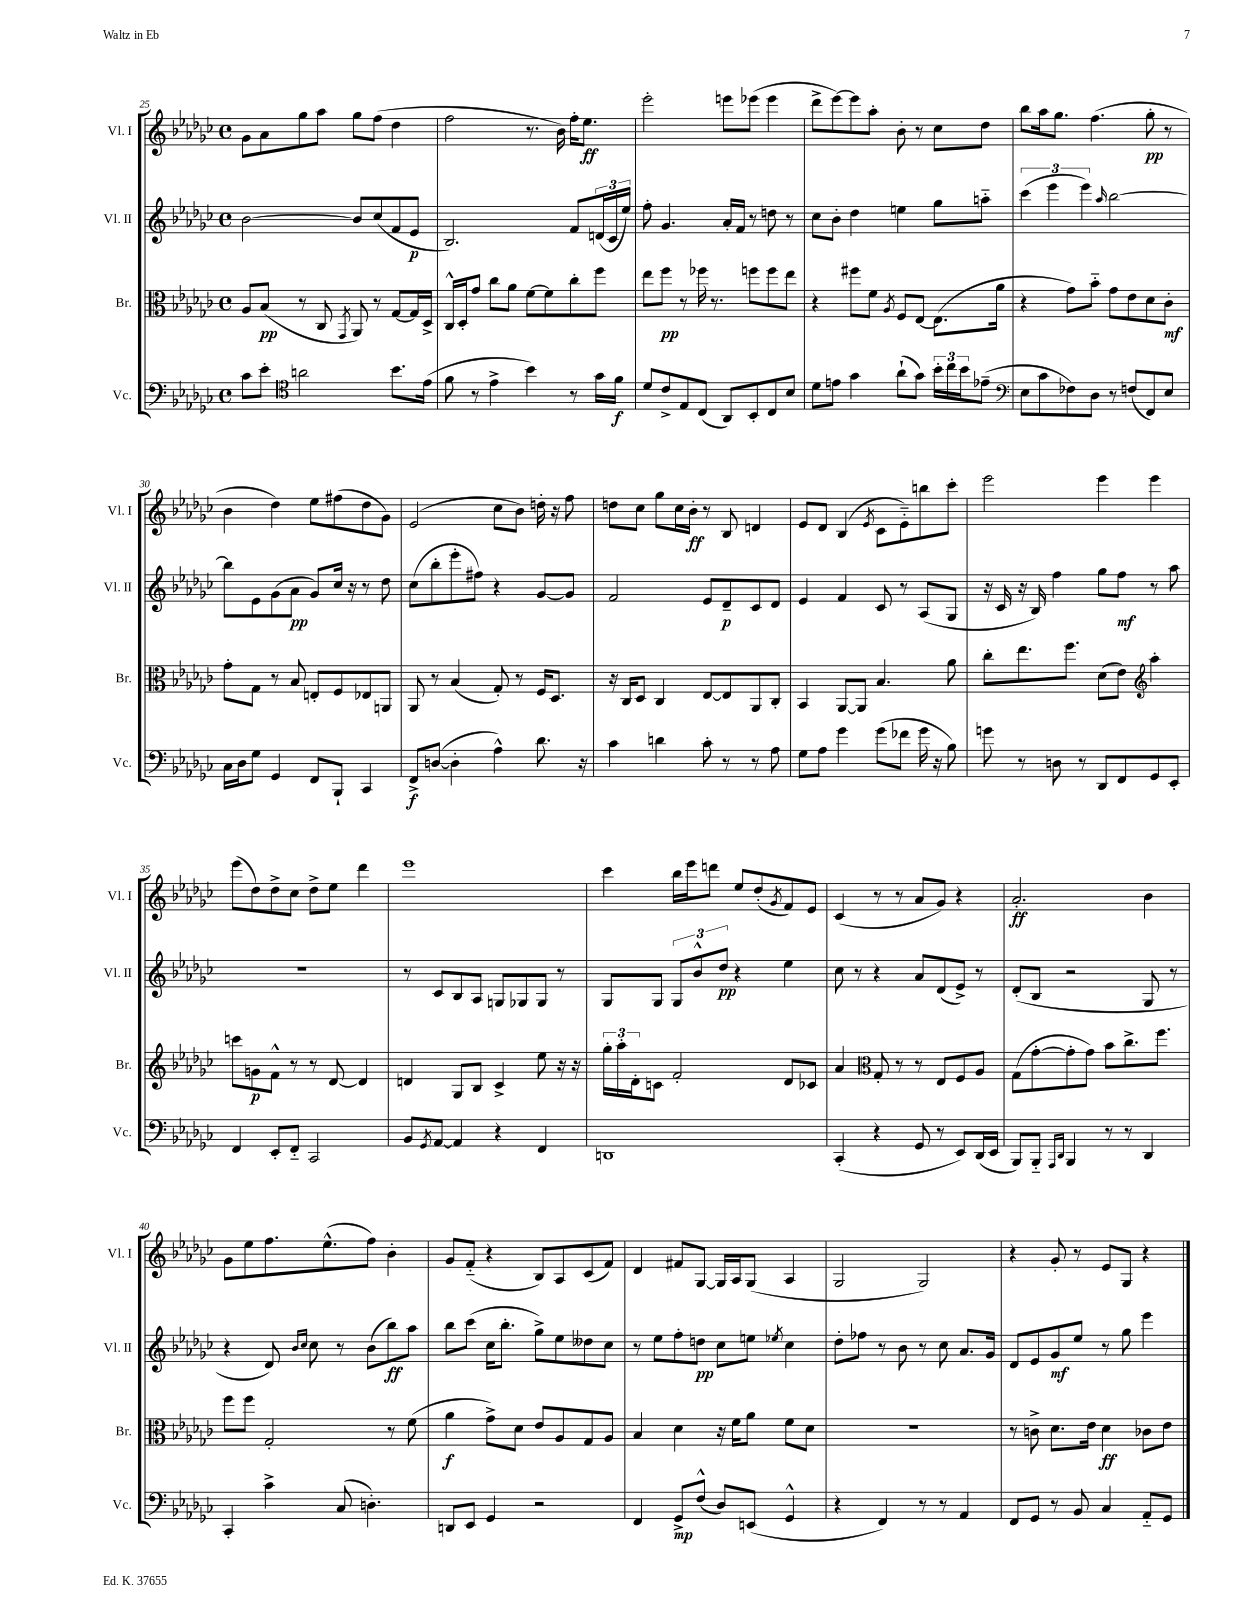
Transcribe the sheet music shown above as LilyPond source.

<<
\new StaffGroup <<
\new Staff = "s0" \with { instrumentName = "Vl. I" shortInstrumentName = "Vl. I" } {
    \clef treble \key ges \major \defaultTimeSignature \time 4/4
    ges'8 aes'8 ges''8 aes''8 ges''8 f''8( des''4 |
    f''2 r8. bes'16) f''16-. ees''8.\ff |
    ees'''2-. e'''8 ees'''8( ees'''4 |
    des'''8-> ees'''8~) ees'''8 aes''8-. bes'8-. r8 ces''8 des''8 |
    bes''8 aes''16 ges''8. f''4.( ges''8-.\pp r8 |
    bes'4 des''4) ees''8 fis''8( des''8 ges'8) |
    ees'2( ces''8 bes'8) d''16-. r16 f''8 |
    d''8 ces''8 ges''8 ces''16 bes'16-.\ff r8 bes8 d'4 |
    ees'8 des'8 bes4( \acciaccatura { ees'8 } ces'8 ees'8-_) b''8 ces'''8-. |
    ees'''2 ees'''4 ees'''4 |
    ees'''8( des''8) des''8-> ces''8 des''8-> ees''8 des'''4 |
    ees'''1 |
    ces'''4 bes''16 ees'''16 d'''8 ees''8 des''8-.( \acciaccatura { ges'8 } f'8) ees'8 |
    ces'4( r8 r8 aes'8 ges'8) r4 |
    aes'2.-.\ff bes'4 |
    ges'8 ees''8 f''8. ees''8.-^( f''8) bes'4-. |
    ges'8 f'8-_( r4 bes8) aes8 ces'8( f'8) |
    des'4 fis'8 ges8~ ges16 aes16 ges8( aes4 |
    ges2 ges2) |
    r4 ges'8-. r8 ees'8 ges8 r4 \bar "|." |
}
\new Staff = "s1" \with { instrumentName = "Vl. II" shortInstrumentName = "Vl. II" } {
    \clef treble \key ges \major \defaultTimeSignature \time 4/4
    bes'2~ bes'8 ces''8( f'8 ees'8\p |
    bes2.) f'8 \tuplet 3/2 { d'16( ces'16 ees''16) } |
    f''8-. ges'4. aes'16-. f'16 r8 d''8 r8 |
    ces''8 bes'8-. des''4 e''4 ges''8 a''8-_ |
    \tuplet 3/2 { ces'''4( ees'''4 ees'''4) } \grace { aes''16 } bes''2~ |
    bes''8 ees'8 ges'8( aes'8\pp ges'8) ces''16 r16 r8 des''8 |
    ces''8( bes''8-. ees'''8-. fis''8) r4 ges'8~ ges'8 |
    f'2 ees'8 des'8--\p ces'8 des'8 |
    ees'4 f'4 ces'8 r8 aes8( ges8 |
    r16 ces'16 r16 bes16) f''4 ges''8 f''8\mf r8 aes''8 |
    R1 |
    r8 ces'8 bes8 aes8 g8 ges8 ges8 r8 |
    ges8 ges8 \tuplet 3/2 { ges8 bes'8-^ des''8\pp } r4 ees''4 |
    ces''8 r8 r4 aes'8 des'8( ees'8->) r8 |
    des'8-.( bes8 r2 ges8 r8 |
    r4 des'8) \grace { bes'16 ces''16 } ces''8 r8 bes'8( bes''8\ff) aes''8 |
    bes''8 ces'''8( ces''16 bes''8.-. ges''8->) ees''8 deses''8 ces''8 |
    r8 ees''8 f''8-. d''8\pp ces''8 e''8 \acciaccatura { ees''8 } ces''4 |
    des''8-. fes''8 r8 bes'8 r8 ces''8 aes'8. ges'16 |
    des'8 ees'8 ges'8\mf ees''8 r8 ges''8 ees'''4 \bar "|." |
}
\new Staff = "s2" \with { instrumentName = "Br." shortInstrumentName = "Br." } {
    \clef alto \key ges \major \defaultTimeSignature \time 4/4
    aes8 bes8\pp( r8 ces8 \acciaccatura { ges,8 } aes,8) r8 ges8~ ges16 des16-> |
    ces16-^ des16-. ges'8 ces''8 aes'8 f'8~ f'8 ces''8-. f''8 |
    ees''8 f''8\pp r8 fes''16 r8. f''8 f''8 ees''8 |
    r4 fis''8 f'8 \acciaccatura { aes8 } f8 ees8~ ees8.( aes'16 |
    r4 ges'8) bes'8-_ ges'8 ees'8 des'8 ces'8-.\mf |
    ges'8-. ges8 r8 bes8 e8-. f8 ees8 a,8 |
    aes,8 r8 bes4( ges8-.) r8 f16 des8. |
    r16 ces16 des8 ces4 ees8~ ees8 aes,8 ces8-. |
    bes,4 aes,8~ aes,8 bes4. aes'8 |
    ces''8-. ees''8. f''8. des'8( ees'8) \clef treble aes''4-. |
    c'''8 g'8\p f'8-^ r8 r8 des'8~ des'4 |
    d'4 ges8 bes8 ces'4-> ees''8 r16 r16 |
    \tuplet 3/2 { ges''16-. aes''16-. des'16-. } c'8 f'2-. des'8 ces'8 |
    aes'4 \clef alto ges8-. r8 r8 ees8 f8 aes8 |
    ges8( ges'8~-. ges'8-. ges'8) bes'8 ces''8.-> f''8. |
    f''8 f''8 ges2-. r8 f'8( |
    aes'4\f ges'8->) des'8 ees'8 aes8 ges8 aes8 |
    bes4 des'4 r16 f'16 aes'8 f'8 des'8 |
    R1 |
    r8 c'8-> des'8. ees'16 des'4\ff ces'8 ees'8 \bar "|." |
}
\new Staff = "s3" \with { instrumentName = "Vc." shortInstrumentName = "Vc." } {
    \clef bass \key ges \major \defaultTimeSignature \time 4/4
    ces'8 ees'8-. \clef tenor a'2 bes'8. ees'16( |
    f'8 r8 ees'4-> bes'4) r8 ges'16 f'16\f |
    des'8 ces'8-> ees8 ces8( aes,8) bes,8-. ces8 bes8 |
    des'8 e'8 ges'4 aes'8-!( ges'8) \tuplet 3/2 { bes'16-. ces''16 bes'16 } ees'8--( |
    \clef bass ees8 ces'8 fes8) des8 r8 f8( f,8) ees8 |
    ces16 des16 ges8 ges,4 f,8 bes,,8-! ces,4 |
    f,8->\f d8~( d4-. aes4-^) des'8. r16 |
    ces'4 d'4 ces'8-. r8 r8 aes8 |
    ges8 aes8 ges'4 ges'8( fes'8 ges'16 r16 bes8) |
    g'8 r8 d8 r8 des,8 f,8 ges,8 ees,8-. |
    f,4 ees,8-. f,8-_ ces,2 |
    bes,8 \acciaccatura { ges,8 } aes,8~ aes,4 r4 f,4 |
    d,1 |
    ces,4-.( r4 ges,8 r8 ees,8) des,16( ees,16 |
    bes,,8) bes,,8-_ \grace { aes,,16 des,16 } bes,,4 r8 r8 des,4 |
    ces,4-. ces'4-> ces8( d4.-.) |
    d,8 ees,8 ges,4 r2 |
    f,4 ges,8->\mp f8-^( des8) e,8( ges,4-^ |
    r4 f,4) r8 r8 aes,4 |
    f,8 ges,8 r8 bes,8 ces4 aes,8-_ ges,8 \bar "|." |
}
>>
>>
\layout { \context { \Score currentBarNumber = #25 } }
